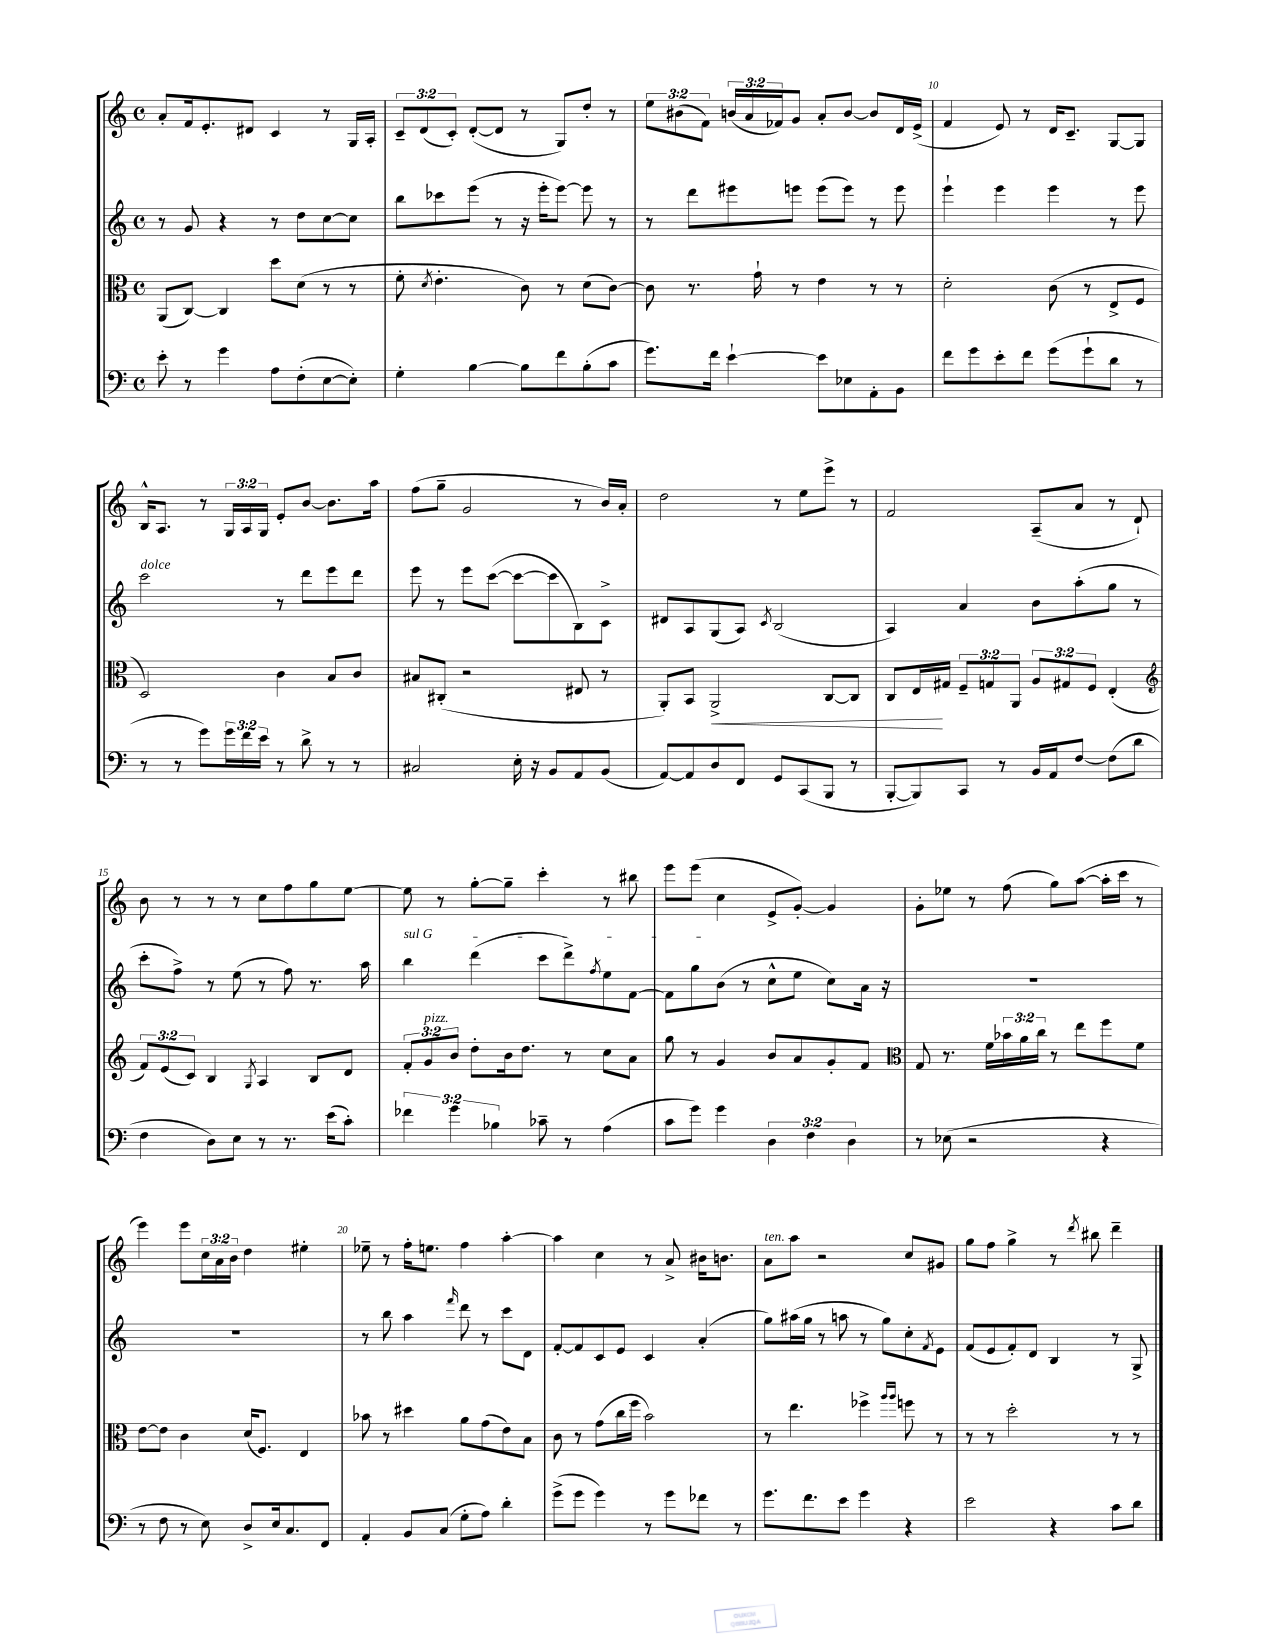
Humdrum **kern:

**kern	**kern	**dynam	**kern	**kern
*part4	*part3	*part3	*part2	*part1
*staff4	*staff3	*staff3	*staff2	*staff1
*clefF4	*clefC3	*	*clefG2	*clefG2
*k[]	*k[]	*	*k[]	*k[]
*M4/4	*M4/4	*	*M4/4	*M4/4
*met(c)	*met(c)	*	*met(c)	*met(c)
=7	=7	=7	=7	=7
8e'\	(8AA/L	.	8r	8a'/L
8r	[8C/J)	.	8g/	16f/k
.	.	.	.	8.e'/
4g\	4C/]	.	4r	.
.	.	.	.	8d#X/J
8A\L	8dd\L	.	8r	4c/
(8F'\	(8d\J	.	8dd\L	.
[8E\	8r	.	[8cc\	8r
8E'\J])	8r	.	8cc\J]	16G/LL
.	.	.	.	16A'/JJ
=8	=8	=8	=8	=8
4G'\	8f'\	.	8bb\L	12c~/L
.	.	.	.	(12d/
.	8qd/	.	.	.
.	4.e'\	.	8ccc-X\	.
.	.	.	.	12c'/J)
[4B\	.	.	(8eee\J	([8d'/L
.	.	.	8r	8d/J]
8B\L]	8c\)	.	16r	8r
.	.	.	16eee'\KL	.
8f\	8r	.	[8eee\J)	8G/L)
(8B'\	(8d\L	.	8eee\]	8dd'/J
8c\J	[8c\J)	.	8r	8r
=9	=9	=9	=9	=9
8.g\L)	8c\]	.	8r	12ee\L
.	.	.	.	(12b#X\
.	8.r	.	8ddd\L	.
.	.	.	.	12f\J)
16f\Jk	.	.	.	.
[4e`\	.	.	8eee#X\	(24bn/LL
.	.	.	.	24a/
.	16g`\	.	.	.
.	.	.	.	24f-X/J)
.	8r	.	8eeen\J	8g/J
8e\L]	4e\	.	(8eee\L	8a'/L
8E-X\	.	.	8eee\J)	[8b/J
8AA'\	8r	.	8r	8b/L]
8BB\J	8r	.	8eee\	16d/L
.	.	.	.	(16e^/JJ
=10	=10	=10	=10	=10
8f\L	2d'\	.	4eee`\	4f/
8g\	.	.	.	.
8e'\	.	.	4eee\	8e/)
8f\J	.	.	.	8r
(8g\L	(8c\	.	4eee\	16d/KL
.	.	.	.	8.c~/J
8g`\	8r	.	.	.
8d\J	8E^/L	.	8r	[8G/L
8r	8F/J	.	8eee\	8G/J]
!!LO:LB:g=z
=11	=11	=11	=11	=11
!	!	!	!LO:TX:a:i:t=dolce	!
8r	2D/)	.	2ccc\	16B^^/KL
.	.	.	.	8.A/J
8r	.	.	.	.
8g\L)	.	.	.	8r
24g\L	.	.	.	24G/LL
24f\	.	.	.	24A/
24e\JJ	.	.	.	24G/JJ
8r	4c\	.	8r	8e'/L
8d^\	.	.	8ddd\L	[8b/J
8r	8B/L	.	8eee\	8.b\L]
8r	8c/J	.	8ddd\J	.
.	.	.	.	16aa\Jk
=12	=12	=12	=12	=12
2C#X/	8B#X/L	.	8eee\	(8ff\L
.	(8C#X'/J	.	8r	8gg~\J
.	2r	.	8eee\L	2g/
.	.	.	([8ccc\J	.
16E'\	.	.	8ccc\L_	.
16r	.	.	.	.
8BB/L	.	.	8ccc\]	.
8AA/	8E#X/	.	8B\)	8r
(8BB/J	8r	.	8c^\J	16b/LL)
.	.	.	.	16a'/JJ
=13	=13	=13	=13	=13
[8AA/L)	8AA'/L)	.	8d#X/L	2dd\
8AA/]	8BB/J	.	8A/	.
!	!	!LO:HP:b	!	!
8D/	2AA^/	<	(8G/	.
8FF/J	.	.	8A/J)	.
.	.	.	8qc/	.
8GG/L	.	.	(2B/	8r
(8CC/	.	.	.	8ee\L
8BBB/J	[8C/L	.	.	8eee^\J
8r	8C/J]	.	.	8r
=14	=14	=14	=14	=14
[8BBB'/L	8C/L	.	4A/)	2f/
8BBB/])	16E/L	.	.	.
.	16G#X/JJ	[	.	.
8CC/J	12F~/L	.	4a/	.
.	12Gn/	.	.	.
8r	.	.	.	.
.	12AA/J	.	.	.
16BB/LL	12A/L	.	8b\L	(8A~/L
16AA/J	.	.	.	.
.	12G#X/	.	.	.
[8F/J	.	.	(8aa'\	8a/J
.	12F/J	.	.	.
(8F\L]	(4E'/	.	8gg\J	8r
8d\J	.	.	8r	8d`/)
!!LO:LB:g=z
=15	=15	=15	=15	=15
*	*clefG2	*	*	*
4F\	12f/L)	.	8ccc'\L	8b\
.	(12e/	.	.	.
.	.	.	8ff^\J)	8r
.	12c/J)	.	.	.
8D\L)	4B/	.	8r	8r
8E\J	.	.	(8ee\	8r
.	8qG/	.	.	.
8r	4A/	.	8r	8cc\L
8.r	.	.	8ff\)	8ff\
.	8B/L	.	8.r	8gg\
(16e\KL	.	.	.	.
8c'\J)	8d/J	.	.	[8ee\J
.	.	.	16aa\	.
=16	=16	=16	=16	=16
!	!	!	!LO:TX:a:i:t=sul G	!
6f-X\	12f'/L	.	4bb\	8ee\]
!	!LO:TX:a:i:t=pizz.	!	!	!
.	12g/	.	.	.
.	.	.	.	8r
6g\	12b/J	.	.	.
.	8dd'\L	.	(4ddd\	[8gg'\L
6B-X\	.	.	.	.
.	16b\k	.	.	8gg~\J]
.	8.dd\J	.	.	.
8c-X~\	.	.	8ccc\L	4ccc'\
8r	8r	.	8ddd^\)	.
.	.	.	8qff/	.
(4A\	8cc\L	.	8ee\	8r
.	8a\J	.	[8f\J	8bb#X\
=17	=17	=17	=17	=17
8c\L	8gg\	.	8f\L]	8eee\L
8g\J)	8r	.	8gg\	(8eee\J
4g\	4g/	.	(8b\J	4cc\
.	.	.	8r	.
6D\	8b/L	.	8cc^^\L	8e^/L
.	8a/	.	8ee\J	[8g'/J)
6F\	.	.	.	.
.	8g'/	.	8cc\L)	4g/]
6D\	.	.	.	.
.	8f/J	.	16a\Jk	.
.	.	.	16r	.
=18	=18	=18	=18	=18
*	*clefC3	*	*	*
8r	8G/	.	1r	8g'\L
(8E-X\	8.r	.	.	8ee-X\J
2r	.	.	.	8r
.	16f\LL	.	.	.
.	24b-X\	.	.	(8ff\
.	24a\	.	.	.
.	24cc\JJ	.	.	.
.	8r	.	.	8gg\L)
.	8ee\L	.	.	([8aa\J
4r	8ff\	.	.	16aa'\LL]
.	.	.	.	16ccc\JJ
.	8f\J	.	.	8r
!!LO:LB:g=z
=19	=19	=19	=19	=19
8r	[8e\L	.	1r	4eee\)
8F\	8e\J]	.	.	.
8r	4c\	.	.	8eee\L
8E\)	.	.	.	24cc\L
.	.	.	.	24a\
.	.	.	.	24b\JJ
8D^/L	(16d/KL	.	.	4dd\
.	8.F/J)	.	.	.
16E/k	.	.	.	.
8.C/	.	.	.	.
.	4E/	.	.	4ee#X'\
8FF/J	.	.	.	.
=20	=20	=20	=20	=20
4AA'/	8b-X\	.	8r	8ee-X~\
.	8r	.	8bb\	8r
8BB/L	4dd#X\	.	4aa\	16ff'\KL
.	.	.	.	8.een\J
(8C/J	.	.	.	.
.	.	.	16qqfff/	.
8G'\L	8a\L	.	8ddd\	4ff\
8A\J)	(8g\	.	8r	.
4d'\	8e\)	.	8ccc\L	[4aa'\
.	8B\J	.	8d\J	.
=21	=21	=21	=21	=21
(8g^\L	8c\	.	[8f'/L	4aa\]
8g\J	8r	.	8f/]	.
4g\)	(8g\L	.	8c/	4cc\
.	16cc\L	.	8e/J	.
.	16ff\JJ	.	.	.
8r	2b\)	.	4c/	8r
8g\L	.	.	.	8a^/
8f-X\J	.	.	(4a'/	16b#X\KL
.	.	.	.	8.bn\J
8r	.	.	.	.
=22	=22	=22	=22	=22
!	!	!	!	!LO:TX:a:i:t=ten.
8.g\L	8r	.	8gg\L)	8a\L
.	4.ee\	.	(16aa#X\L	8aa\J
8.f\	.	.	16gg\JJ	.
.	.	.	8r	2r
8e\J	.	.	8aan\	.
4g\	4ff-X^\	.	8r	.
.	.	.	8gg\L)	.
.	16qqaa/LL	.	.	.
.	16qqaa/JJ	.	.	.
4r	8ffn\	.	8cc'\	8cc/L
.	.	.	8qf/	.
.	8r	.	8e\J	8g#X/J
=23	=23	=23	=23	=23
2e\	8r	.	(8f/L	8gg\L
.	8r	.	8e/	8ff\J
.	2dd'\	.	8f'/)	4gg^\
.	.	.	8d/J	.
4r	.	.	4B/	8r
.	.	.	.	8qddd/
.	.	.	.	8bb#X\
8c\L	8r	.	8r	4ddd~\
8d\J	8r	.	8G^/	.
==	==	==	==	==
*-	*-	*-	*-	*-
